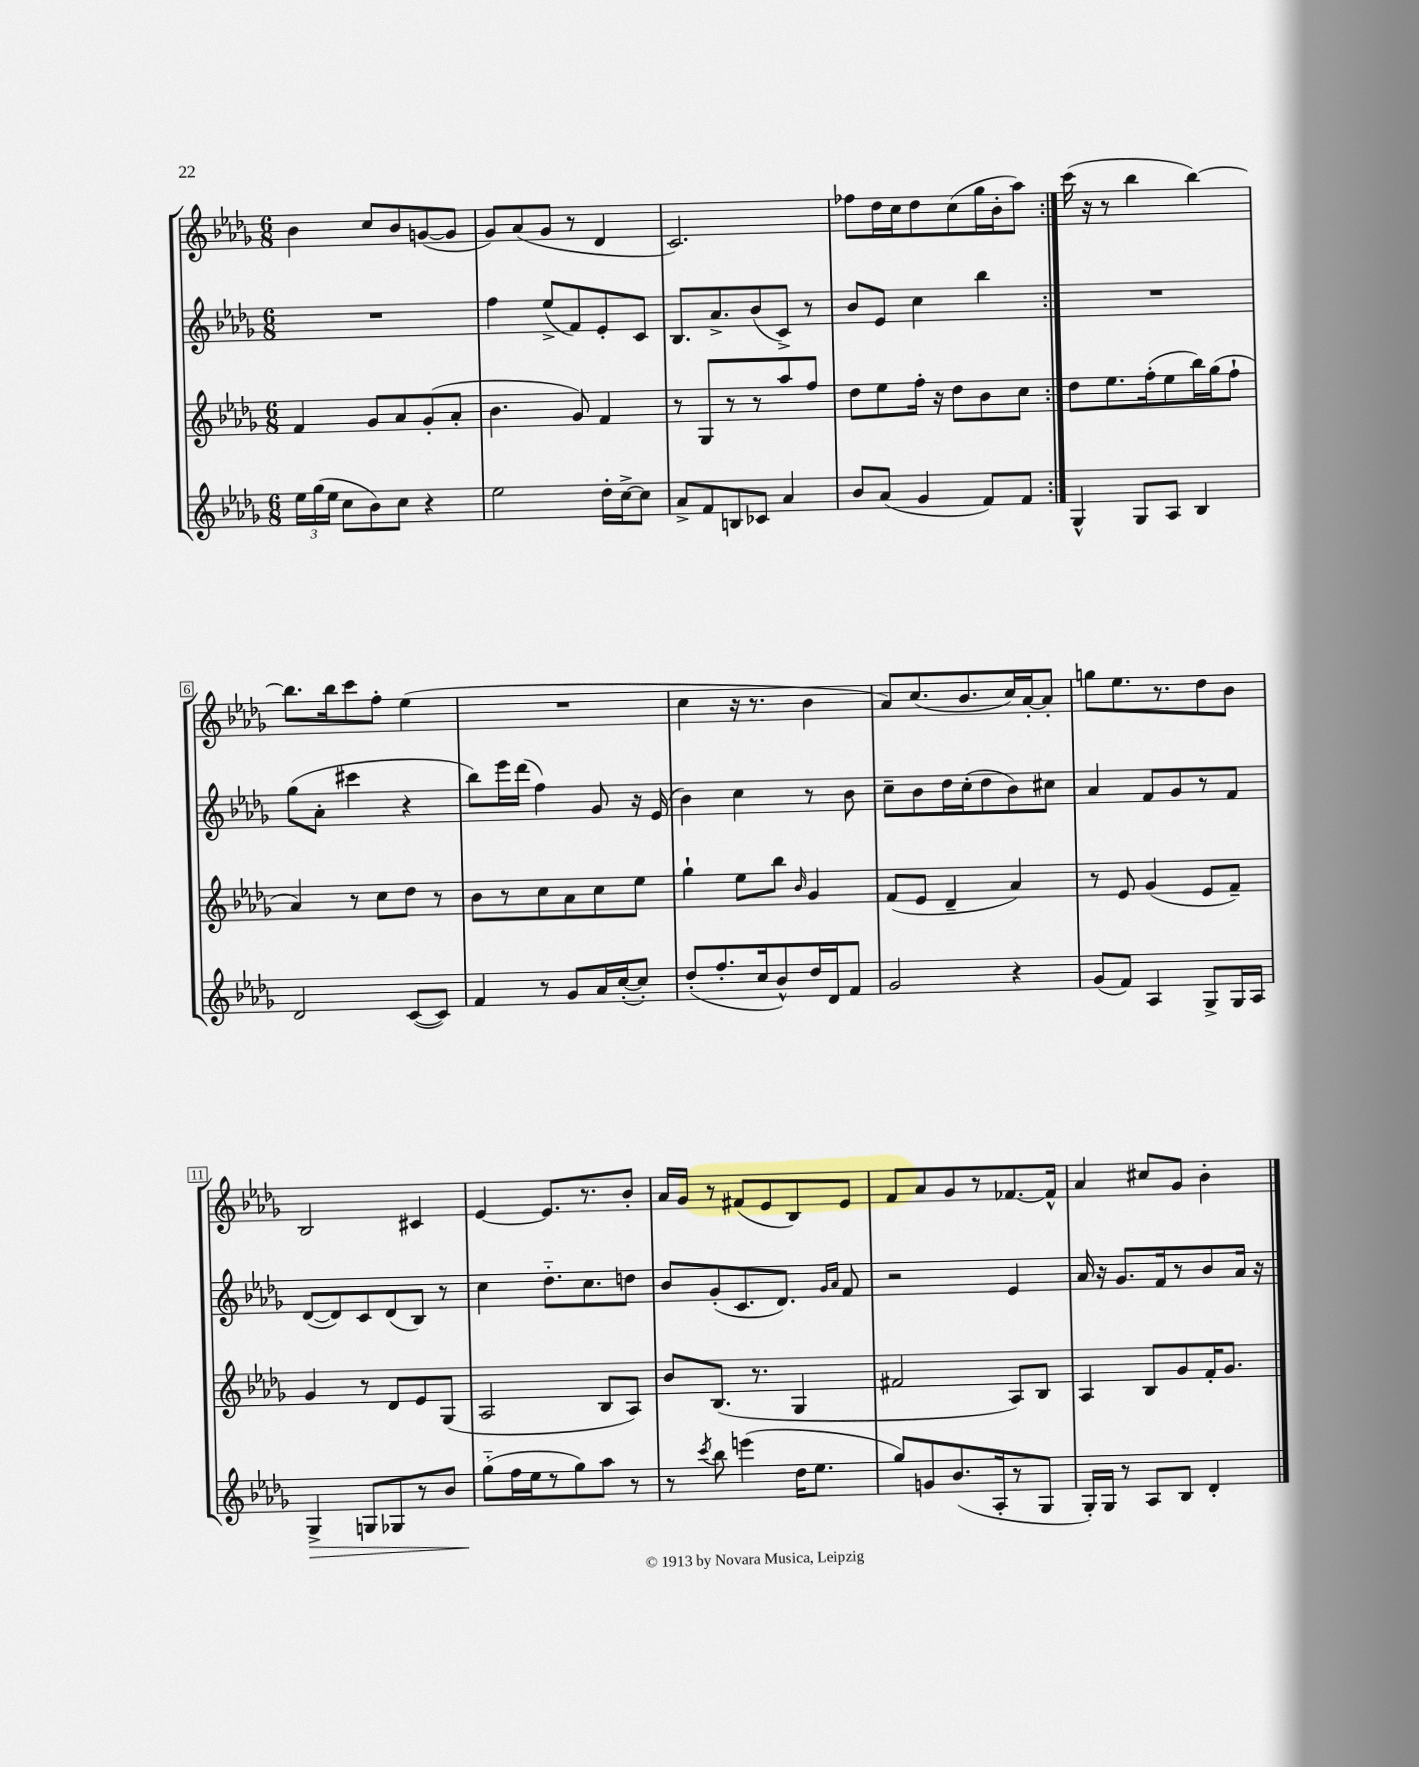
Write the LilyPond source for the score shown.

<<
\new StaffGroup <<
\new Staff = "s0" {
    \clef treble \key des \major \numericTimeSignature \time 6/8
    \autoBeamOff \repeat volta 2 { bes'4 c''8[ bes'8 g'8~( g'8] |
    ges'8[) aes'8( ges'8] r8 des'4 |
    c'2.) |
    fes''8[ des''16 c''16 des''8 c''8( ges''16 bes'16-. aes''8]) | }
    c'''16( r16 r8 bes''4 bes''4~) |
    bes''8.[ bes''16 c'''8 f''8]-. ees''4( |
    R2. |
    c''4 r16 r8. bes'4 |
    aes'8[) c''8.( bes'8. c''16) aes'16~-. aes'8]-. |
    g''8[ ees''8. r8. des''8 bes'8] |
    bes2 cis'4 |
    ees'4~ ees'8.[ r8. bes'8]-. |
    aes'16[ ges'16] r8 fis'8[( ees'8 bes8) ees'8] |
    f'8[ aes'8 ges'8 r8 fes'8.~ fes'16]-^ |
    aes'4 cis''8[ ges'8] bes'4-. \bar "|." |
}
\new Staff = "s1" {
    \clef treble \key des \major \numericTimeSignature \time 6/8
    \autoBeamOff \repeat volta 2 { R2. |
    f''4 ees''8[->( f'8) ees'8-. c'8] |
    bes8.[ aes'8.-> bes'8( c'8]->) r8 |
    bes'8[ ees'8] c''4 bes''4 | }
    R2. |
    ges''8[( aes'8]-. cis'''4 r4 |
    bes''8[) ees'''16 des'''16]( f''4) ges'8 r16 ees'16( |
    bes'4) c''4 r8 bes'8 |
    c''8[-- bes'8 des''16 c''16-.( des''8 bes'8) cis''8] |
    aes'4 f'8[ ges'8 r8 f'8] |
    des'8[~( des'8) c'8 des'8( bes8]) r8 |
    c''4 des''8.[-_ c''8. d''8] |
    bes'8[ ges'8-.( c'8. des'8.]) \grace { ges'16[ aes'16] } f'8 |
    r2 ees'4 |
    aes'16 r16 ges'8.[ f'16 r8 bes'8 aes'16] r16 \bar "|." |
}
\new Staff = "s2" {
    \clef treble \key des \major \numericTimeSignature \time 6/8
    \autoBeamOff \repeat volta 2 { f'4 ges'8[ aes'8 ges'8-.( aes'8]-. |
    bes'4. ges'8) f'4 |
    r8 ges8[ r8 r8 aes''8 f''8] |
    des''8[ ees''8 f''16]-. r16 des''8[ bes'8 c''8] | }
    des''8[ ees''8. f''16-.( ees''8 bes''16) ges''16( f''8]-! |
    aes'4) r8 c''8[ des''8] r8 |
    bes'8[ r8 c''8 aes'8 c''8 ees''8] |
    ges''4-! ees''8[ bes''8] \grace { bes'16 } ges'4 |
    f'8[( ees'8] des'4-- aes'4) |
    r8 ees'8 ges'4( ees'8[ f'8]--) |
    ges'4 r8 des'8[ ees'8 ges8]( |
    aes2 bes8[ aes8]) |
    bes'8[ bes8.]( r8. ges4 |
    fis'2 aes8[) bes8] |
    aes4 bes8[ ges'8 f'16-. ges'8.] \bar "|." |
}
\new Staff = "s3" {
    \clef treble \key des \major \numericTimeSignature \time 6/8
    \autoBeamOff \repeat volta 2 { \tuplet 3/2 { ees''16[ ges''16( ees''16] } c''8[ bes'8) c''8] r4 |
    ees''2 des''16[-. c''16~-> c''8] |
    aes'8[-> f'8 b8 ces'8] aes'4 |
    bes'8[ aes'8]( ges'4 f'8[) f'8] | }
    ges4-^ ges8[ aes8] bes4 |
    des'2 c'8[~( c'8]) |
    f'4 r8 ges'8[ aes'16 c''16~-.( c''8]-.) |
    des''8[-.( f''8.-. c''16 bes'8-^) des''16 des'16 f'8] |
    ges'2 r4 |
    ges'8[( f'8]) aes4 ges8[-> ges16 aes16] |
    ges4->\> g8[ ges8 r8 bes'8] |
    ges''8[-_\!( f''16 ees''16 r8 ges''8) aes''8] r8 |
    r8 \acciaccatura { c'''8 } bes''8 e'''4( des''16[ ees''8.] |
    ges''8[) g'8 bes'8.( aes16-. r8 ges8] |
    ges16[-.) ges16] r8 aes8[ bes8] des'4-. \bar "|." |
}
>>
>>
\layout { \context { \Score \override BarNumber.stencil = #(make-stencil-boxer 0.1 0.3 ly:text-interface::print) } }
